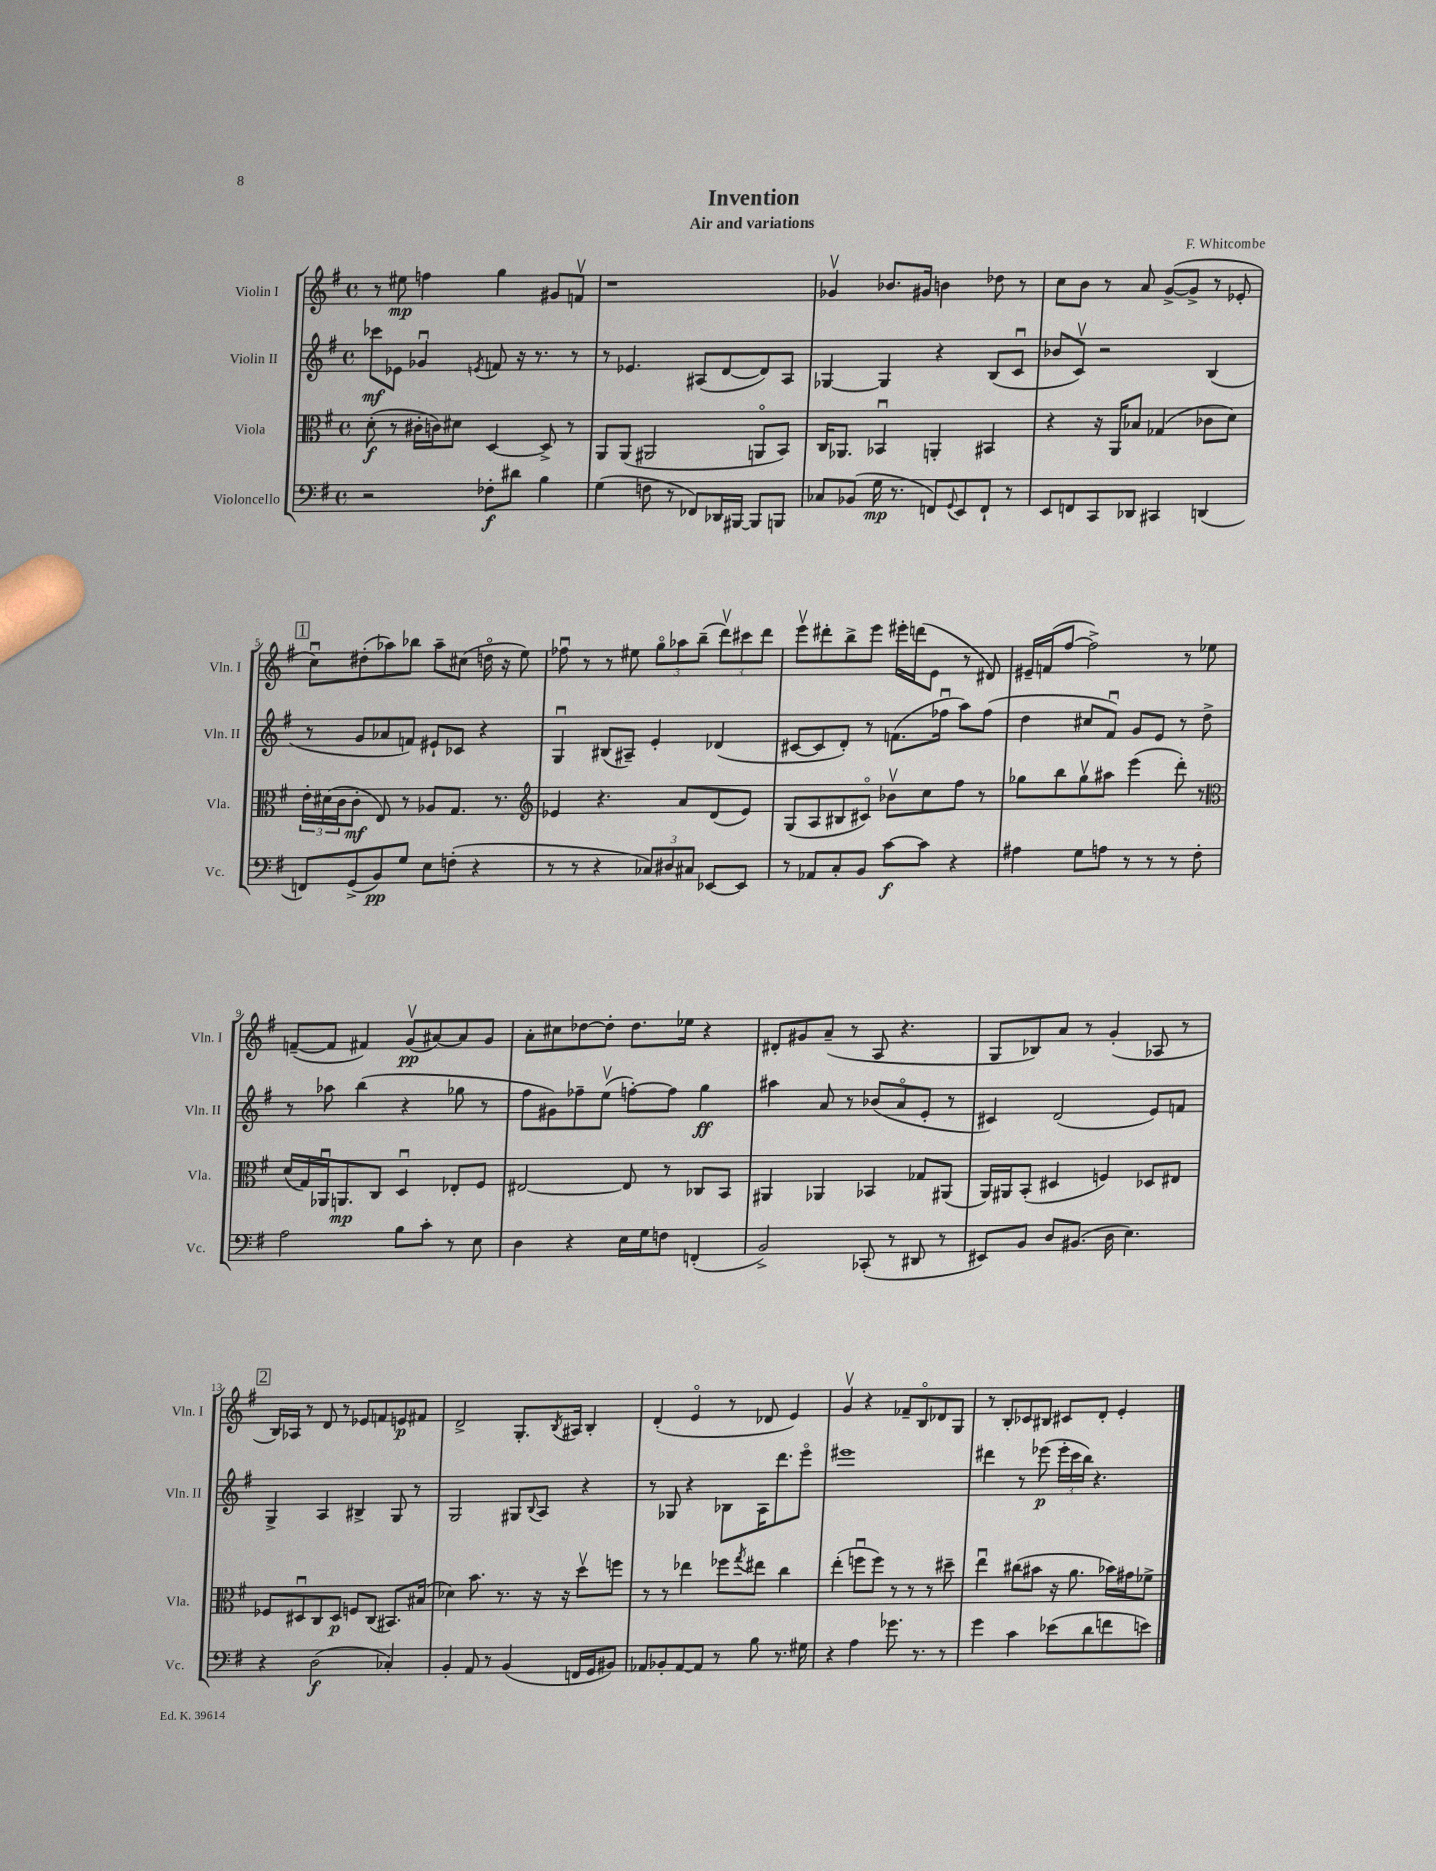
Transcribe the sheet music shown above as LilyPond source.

\header { title = "Invention" composer = "F. Whitcombe" subtitle = "Air and variations" }
<<
\new StaffGroup <<
\new Staff = "s0" \with { instrumentName = "Violin I" shortInstrumentName = "Vln. I" } {
    \clef treble \key g \major \defaultTimeSignature \time 4/4
    r8 eis''8\mp f''4 g''4 gis'8 f'8\upbow |
    r1 |
    ges'4\upbow bes'8. gis'16 b'4 des''8 r8 |
    c''8 b'8 r8 a'8 g'8~->( g'8-> r8 ees'8-. |
    \mark \markup { \box "1" } c''8\downbow) dis''8-.( aes''8) bes''8 aes''8-- cis''8( d''16\flageolet r16 e''8) |
    fes''8\downbow r8 r8 eis''8 \tuplet 3/2 { g''8\flageolet aes''8 b''8--( } \tuplet 3/2 { d'''8\upbow) cis'''8 d'''8 } |
    e'''8\upbow dis'''8-. b''8-> e'''8 eis'''16-. d'''16( e'8 r8 dis'8) |
    eis'16-- f'16( fis''8~ fis''2->) r8 ees''8 |
    f'8~--( f'8 fis'4) g'8\upbow\pp( ais'8~) ais'8 g'8 |
    a'8-. cis''8 des''8~ des''8-. des''8. ees''16 r4 |
    dis'8-. gis'8 a'8--( r8 a8 r4. |
    g8 bes8) a'8 r8 g'4-.( aes8 r8 |
    \mark \markup { \box "2" } b16) aes16 r8 d'8 r8 ees'8 f'8 e'8\p fis'8 |
    d'2-> g8.-. \acciaccatura { b8 } ais16 b4-. |
    d'4-.( e'4\flageolet r8 des'8 e'4) |
    g'4\upbow r4 fes'8-- b8\flageolet des'8 g8 |
    r8 b8-. ces'8 bis8 cis'8 d'8-. e'4-. \bar "|." |
}
\new Staff = "s1" \with { instrumentName = "Violin II" shortInstrumentName = "Vln. II" } {
    \clef treble \key g \major \defaultTimeSignature \time 4/4
    ces'''8\mf ees'8 ges'4\downbow \acciaccatura { e'8 } f'8 r16 r8. r8 |
    r8 ees'4. ais8( d'8~ d'8) ais8 |
    ges4~ ges4 r4 b8( c'8\downbow |
    bes'8 c'8\upbow) r2 b4( |
    \mark \markup { \box "1" } r8 g'8 aes'8 f'8) eis'8-! ces'8 r4 |
    g4\downbow bis8( ais8--) e'4-. des'4( |
    cis'8~ cis'8 d'8-.) r8 f'8.( fes''16\downbow a''8) fes''8( |
    d''4 cis''8 fis'8\downbow) g'8 e'8 r8 d''8-> |
    r8 aes''8 b''4( r4 ges''8 r8 |
    fis''8 gis'8) fes''8-- e''8\upbow( f''8~-.) f''8 g''4\ff |
    ais''4 a'8 r8 bes'8( a'8\flageolet e'8-. r8 |
    cis'4) d'2( e'8) f'8 |
    \mark \markup { \box "2" } g4-> a4 bis4-> g8 r8 |
    g2 gis8 \appoggiatura { b8 } a8 r4 |
    r8 ges8 r4 bes8 a16 d'''8. e'''8\flageolet |
    eis'''1 |
    dis'''4 r8 ees'''8\p( \tuplet 3/2 { ees'''16-. c'''16 b''16) } r4. \bar "|." |
}
\new Staff = "s2" \with { instrumentName = "Viola" shortInstrumentName = "Vla." } {
    \clef alto \key g \major \defaultTimeSignature \time 4/4
    d'8-.\f( r8 cis'16-. c'16) dis'8 d4~ d8-> r8 |
    a,8 a,8( ais,2 a,8\flageolet b,8) |
    c16 aes,8. bes,4\downbow a,4-. bis,4 |
    r4 r16 a,16 bes8 ges4( ces'8 d'8) |
    \mark \markup { \box "1" } \tuplet 3/2 { e'16-. dis'16( c'16 } c'8-.\mf e8) r8 aes8 g8. r8. |
    \clef treble ees'4 r4. a'8 d'8( ees'8) |
    g8( a8 bis8 cis'8\flageolet) bes'8\upbow c''8 fis''8 r8 |
    ges''8 b''8 ges''8\upbow ais''8 e'''4( d'''8-.) r8 |
    \clef alto d'16( g16) aes,16\downbow a,8.\mp c8 d4\downbow ees8-. fis8 |
    eis2~ eis8 r8 ces8 b,8 |
    ais,4 aes,4 bes,4 ges8 ais,8( |
    a,16) ais,16 b,8-.( dis4 f4) des8 eis8 |
    \mark \markup { \box "2" } fes8 dis8\downbow c8 dis8\p f8 c8( bis,8.) bis16( |
    des'4) b'8. r8. r16 r16 d''8\upbow f''8 |
    r8 r8 ees''4 fes''8 \acciaccatura { g''8 } eis''8 c''4 |
    e''4-.( f''8\downbow f''8) r8 r8 r8 dis''8-- |
    e''4\downbow cis''8( bis'8 r16 a'8. bes'16) gis'16 fes'8-> \bar "|." |
}
\new Staff = "s3" \with { instrumentName = "Violoncello" shortInstrumentName = "Vc." } {
    \clef bass \key g \major \defaultTimeSignature \time 4/4
    r2 fes8-.\f dis'8 b4 |
    g4( f8 r8 fes,8) des,16 bis,,16~ bis,,8 b,,8 |
    ces8 bes,8( g16\mp r8. f,8) \appoggiatura { g,8 } e,8 f,8-! r8 |
    e,8 f,8 c,8 des,8 cis,4 d,4( |
    \mark \markup { \box "1" } f,8) g,8->( b,8\pp) g8 e8 f8-.( r4 |
    r8 r8 r4 \tuplet 3/2 { ces8) dis8 cis8 } ees,8~ ees,8 |
    r8 aes,8 c8-. b,8 c'8~\f c'8 r4 |
    ais4 g8 a8 r8 r8 r8 fis8-. |
    a2 b8 c'8-. r8 e8 |
    d4 r4 e16 g16 f8 f,4-.( |
    b,2->) ces,8-.( r8 dis,8 r8 |
    eis,8) b,8 d8 bis,8.( d16 e4.) |
    \mark \markup { \box "2" } r4 d2\f( ces4-.) |
    b,4-. a,8 r8 b,4( f,16 g,16 bis,8) |
    aes,8 bes,8-. aes,8~ aes,8 r8 b8 r8. gis16 |
    r4 a4 ges'8. r8. r8 |
    g'4 c'4 ees'8( d'8 f'8 e'8) \bar "|." |
}
>>
>>
